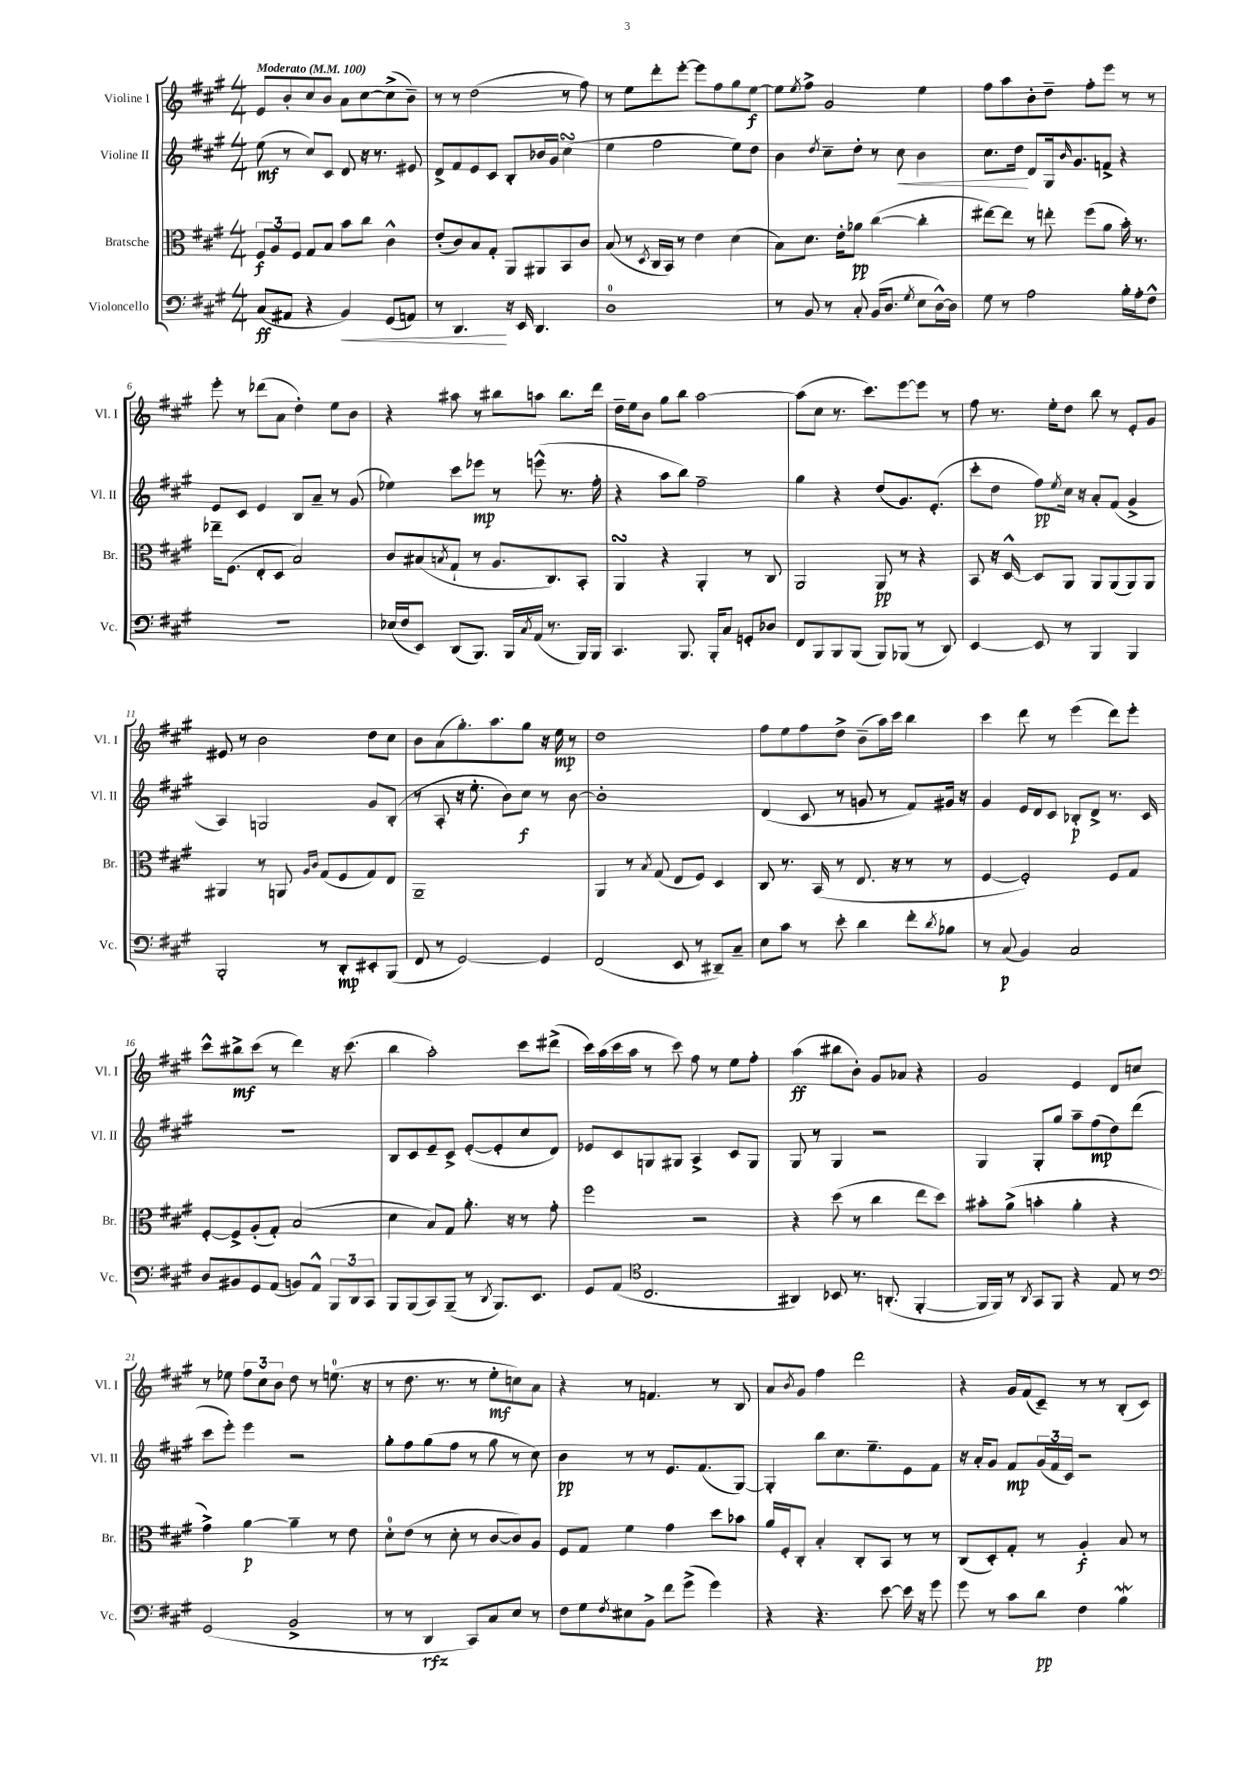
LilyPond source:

<<
\new StaffGroup <<
\new Staff = "s0" \with { instrumentName = "Violine I" shortInstrumentName = "Vl. I" } {
    \clef treble \key a \major \numericTimeSignature \time 4/4 \tempo "Moderato" 4 = 100
    e'8 b'8-. cis''8 b'8 a'8 cis''8~ cis''8->( b'8--) |
    r8 r8 d''2( r8 fis''8) |
    r8 e''8 d'''8-. e'''8~-. e'''8 fis''8 gis''8 e''8~\f |
    e''8 \acciaccatura { e''8 } fis''8-> gis'2 e''4 |
    fis''8 a''8 b'8-. d''8-- fis''8-. e'''8 r8 r8 |
    e'''8-. r8 des'''8( a'8 d''4-.) e''8 b'8 |
    r4 ais''8 r8 bis''8 a''8 bis''8. d'''16 |
    d''16-- e''16 b'8 gis''8 b''8 a''2~ |
    a''8( cis''8 r8. cis'''8.) e'''8~ e'''8 r8 |
    fis''8 r8. e''16-. d''8 b''8 r8 e'8-. gis'8 |
    eis'8 r8 b'2 d''8 cis''8 |
    b'8 a'8( gis''8.-.) a''8. gis''8 r16 e''16\mp r8 |
    d''1 |
    fis''8 e''8 fis''8 d''8-> b'8--( a''16) cis'''16 b''4 |
    cis'''4 d'''8 r8 e'''4( d'''8) e'''8-. |
    cis'''8-^ bis''8->\mf cis'''8( r8 d'''4) r16 cis'''8.( |
    b''4 a''2-.) cis'''8 dis'''8->( |
    cis'''16) a''16( cis'''16 a''16 r8 cis'''8) fis''8 r8 e''8 fis''8-. |
    a''4\ff( bis''8 b'8-.) gis'8 aes'8 r4 |
    gis'2 e'4 d'8 c''8 |
    r8 ees''8 \tuplet 3/2 { fis''8 cis''8 b'8 } d''8 r8 e''8.-0( r16 |
    r8 d''8. r8. r8 e''8-.\mf c''8) a'8 |
    r4 r8 f'4. r8 b8 |
    a'8 \acciaccatura { b'8 } gis'8 fis''4 d'''2 |
    r4 gis'16 fis'16( cis'8--) r8 r8 b8-.( cis'8) \bar "|." |
}
\new Staff = "s1" \with { instrumentName = "Violine II" shortInstrumentName = "Vl. II" } {
    \clef treble \key a \major \numericTimeSignature \time 4/4
    e''8\mf( r8 cis''8) cis'8 d'8 r16 r8. eis'8 |
    d'8-> fis'8 e'8 cis'8 b8-. bes'16 gis'16 cis''4\turn( |
    e''4 fis''2 e''8) d''8 |
    b'4 \acciaccatura { d''8 } cis''8-- d''8-. r8 cis''8\< b'4 |
    cis''8. d''16\! d'8 gis16 \grace { b'16 } gis'8. f'8-> r4 |
    e'8 cis'8 e'4 b8 a'8-- r8 gis'8( |
    ees''4) cis'''8 ees'''8\mp r8 e'''8-^( r8. fis''16-. |
    r4 a''8 b''8) fis''2-- |
    gis''4 r4 d''8( gis'8.) e'8.-.( |
    cis'''8-. d''8 fis''8\pp) \acciaccatura { e''8 } cis''16 r16 a'8-. fis'8( gis'4-> |
    a4) g2 gis'8 b8-.( |
    r8 a8-. r16 e''8.-. b'8) cis''8\f r8 b'8~ |
    b'1-. |
    d'4( cis'8 r8 g'8 r8 fis'8) gis'16 r16 |
    gis'4 e'16 d'16 cis'8 bes8-.\p d'8-> r8. cis'16 |
    R1 |
    b8 cis'8 e'8-- cis'8-> e'8~-.( e'8-. cis''8 d'8) |
    ees'8 cis'8 g8 gis8 a4-> cis'8 gis8 |
    gis8 r8 gis4 r2 |
    gis4 gis8-. gis''8 a''8-- fis''8\mp( d''8) d'''8( |
    cis'''8 e'''8-.) e'''4 r2 |
    gis''8-. fis''8 gis''8( fis''8 r8 gis''8 r8 cis''8) |
    b'4\pp r8 r8 e'8. fis'8.( gis8~) |
    gis4-. b''8 cis''8. e''8.-- e'8 fis'8 |
    r16 a'16-. gis'8 fis'8\mp \tuplet 3/2 { gis'16( fis'16 cis'16) } r2 \bar "|." |
}
\new Staff = "s2" \with { instrumentName = "Bratsche" shortInstrumentName = "Br." } {
    \clef alto \key a \major \numericTimeSignature \time 4/4
    \tuplet 3/2 { fis8\f a8 fis8 } gis8 b8 b'8 cis''8 cis'4-^ |
    e'8-.( cis'8) b8 gis8-. a,8 ais,8 b,8 cis'8 |
    b8( r8 \acciaccatura { d8 } cis16 b,16) r8 e'4 d'4( |
    b8) d'8. e'16-. aes'8\pp cis''4~( cis''4-. |
    eis''8~) eis''8 r8 e''8-. fis''8( a'8 b'16-.) r8. |
    ees''16-- fis8.( e8-. d8 b2) |
    cis'8 bis8( \acciaccatura { b8 } gis8-! r8 a8. cis8.) b,8-. |
    a,4\turn r4 a,4-. r8 cis8 |
    a,2 a,8\pp r8 r4 |
    b,8 r16 d16~-^ d8 a,8 a,8 a,8( a,8) a,8 |
    ais,4 r8 a,8 \grace { a16 cis'16 } gis8( fis8 gis8) e8 |
    a,1-- |
    a,4 r8 \acciaccatura { b8 } gis8( e8 fis8) d4 |
    cis8 r8. b,16( r8 e8. r16 r8 r8 |
    fis4~ fis2-.) fis8 gis8 |
    fis8~-. fis8-> a8-.( gis8-.) b2( |
    d'4 b8) gis8 a'8.-. r16 r8 gis'8-. |
    fis''2 r2 |
    r4 d''8( r8 cis''4 e''8 d''8) |
    bis'8-. a'8->( b'4-. a'4-. r4 |
    gis'4->) a'4~\p a'4-- r8 e'8 |
    d'8-0-. e'8( r8 d'8-. r8 cis'8~ cis'8) a8 |
    fis8 gis8 fis'4 gis'4 d''8 bes'8 |
    a'16 fis16-. cis8-. b4-. cis8-. b,8 r8 r8 |
    cis8( d8-.) gis8-. r8 a4-.\f b8 r8 \bar "|." |
}
\new Staff = "s3" \with { instrumentName = "Violoncello" shortInstrumentName = "Vc." } {
    \clef bass \key a \major \numericTimeSignature \time 4/4
    cis8\ff( ais,8 r4 b,4\<) gis,8( a,8) |
    r8 d,4.\! r16 e,16 d,4. |
    d1-0 |
    r8 b,8 r8 cis8-. b,16( d8. \acciaccatura { gis8 } e8 d16~-^) d16 |
    gis8 r8 a2 b16-. a16-. fis8-^ |
    r1 |
    ees16( fis16 e,8) d,8( b,,8.) b,,16 \acciaccatura { cis8 } a,16( r8. b,,16) b,,16 |
    cis,4. b,,8. b,,16-. cis8 g,8-. des8 |
    fis,8 b,,8 b,,8 b,,8( b,,8) bes,,8( r8 d,8) |
    e,4~ e,8 r8 b,,4 b,,4 |
    b,,2-. r8 d,8-.\mp eis,8-. b,,8( |
    fis,8 r8 gis,2~) gis,4 |
    fis,2( e,8 r8 dis,8--) cis8-- |
    e8 cis'8 r8 e'8-. d'4 fis'8-. \acciaccatura { d'8 } bes8 |
    r8 cis8\p( b,4) cis2 |
    d8 bis,8 gis,8 a,8( b,8) a,8-^ \tuplet 3/2 { b,,8 d,8 cis,8 } |
    b,,8 b,,8( cis,8) b,,8--( r8 \acciaccatura { d,8 } b,,8.) e,8. |
    gis,8 a,8( \clef tenor cis2. |
    ais,4) bes,8 r8. a,8.-.( fis,4~-. |
    fis,16 fis,16) r8 \acciaccatura { a,8 } gis,8 fis,8 r4 e8 r8 |
    \clef bass gis,2( b,2-> |
    r8 r8 d,4\rfz cis,8) cis8 e8 r8 |
    fis8 gis8 \acciaccatura { fis8 } eis8 b,8-> fis'8 gis'8->( gis'4) |
    r4 r4. e'8~ e'16 r16 gis'8 |
    gis'8 r8 cis'8 d'8\pp fis4 b4\mordent \bar "|." |
}
>>
>>
